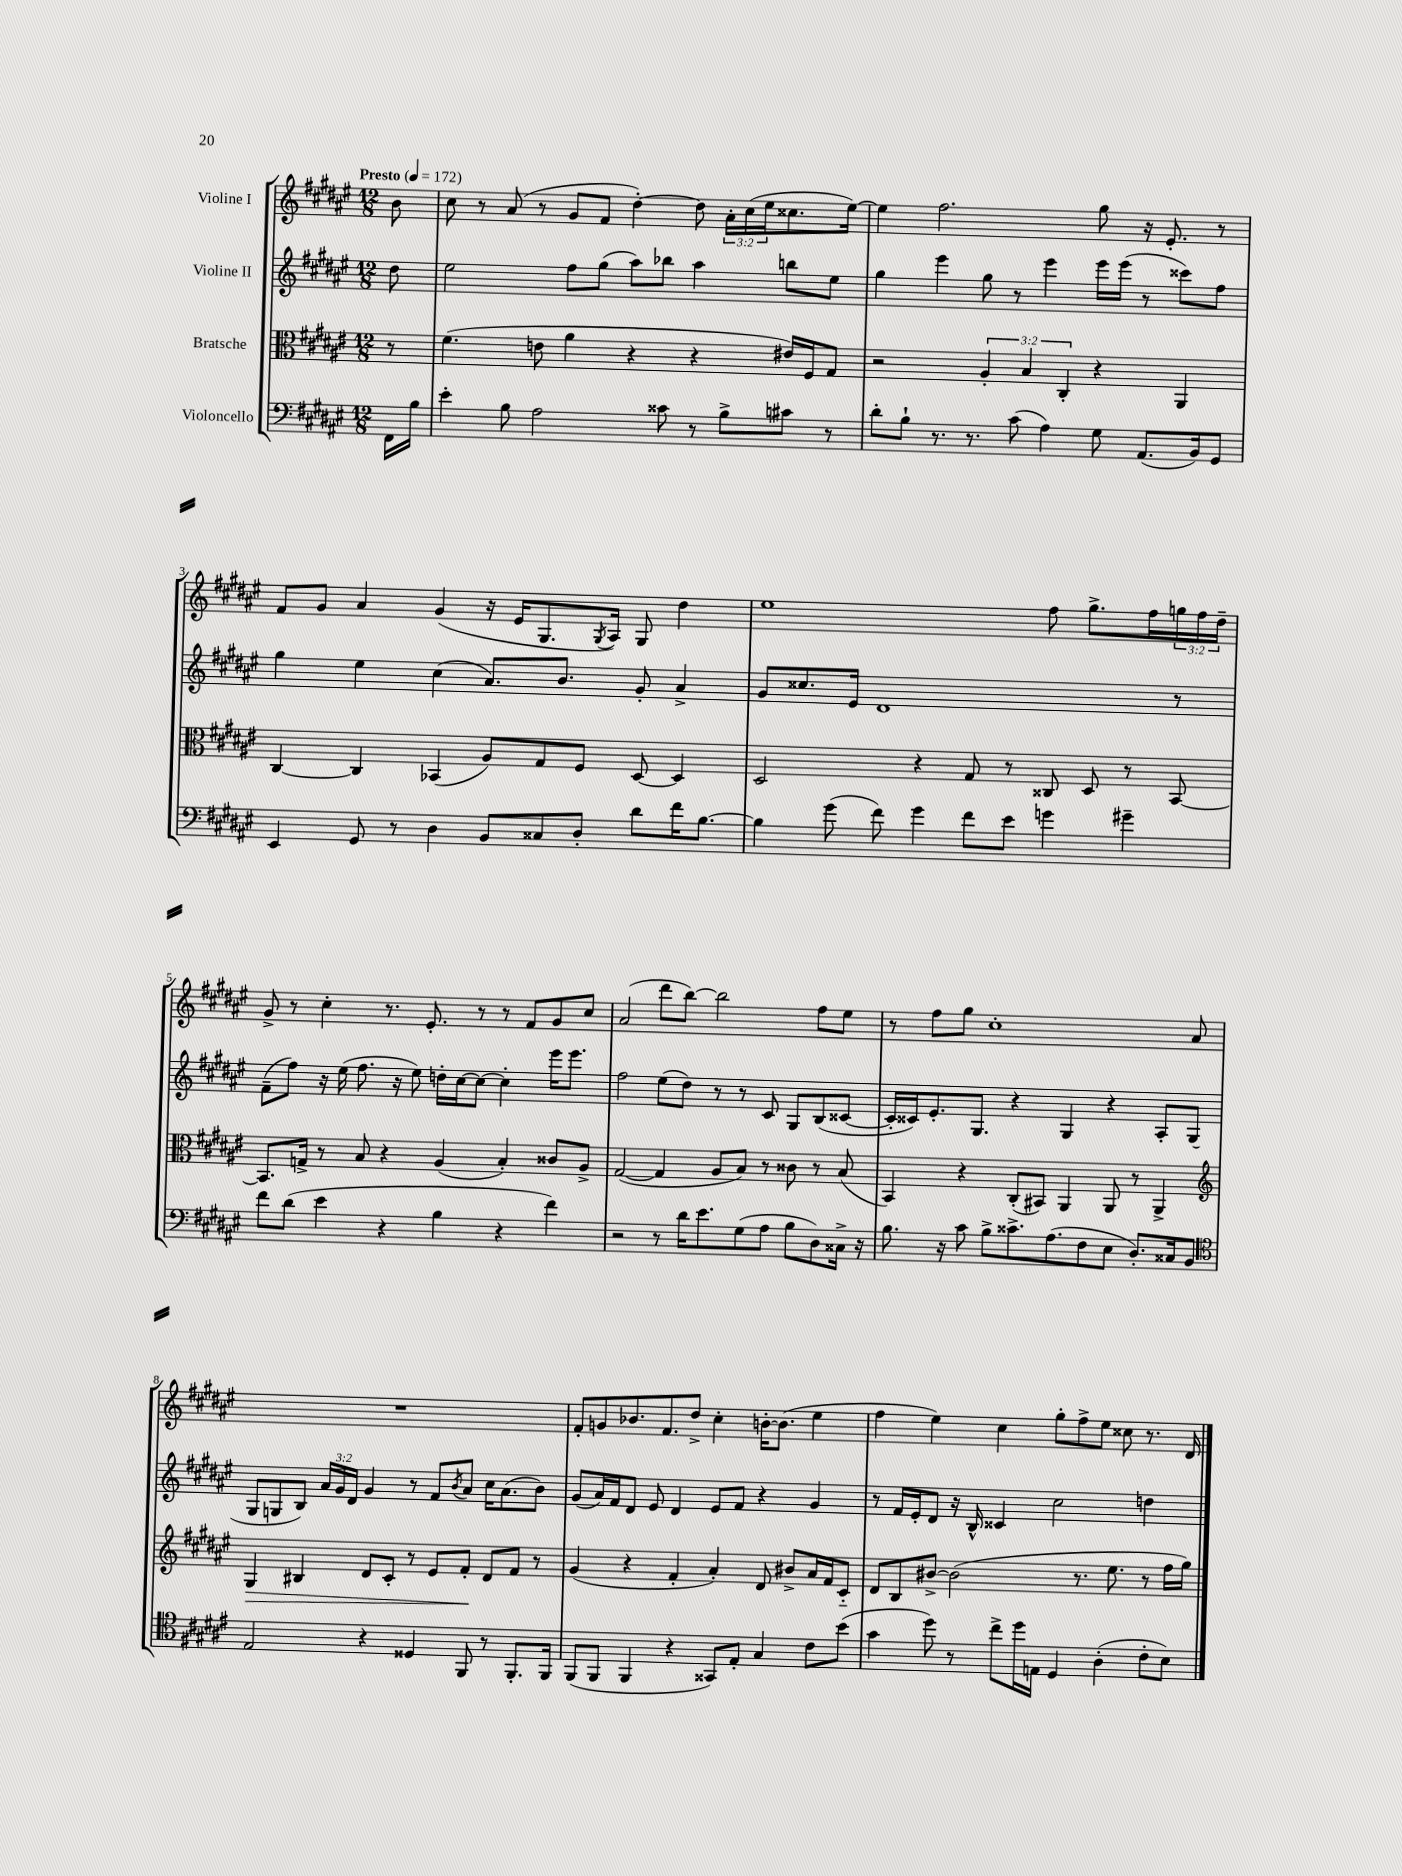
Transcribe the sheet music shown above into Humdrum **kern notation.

**kern	**kern	**kern	**kern
*staff4	*staff3	*staff2	*staff1
*clefF4	*clefC3	*clefG2	*clefG2
*k[f#c#g#d#a#e#]	*k[f#c#g#d#a#e#]	*k[f#c#g#d#a#e#]	*k[f#c#g#d#a#e#]
*M12/8	*M12/8	*M12/8	*M12/8
*MM172	*MM172	*MM172	*MM172
16FF#	8r	8dd#	8b
16B	.	.	.
=	=	=	=
4e#'	(4.f#	2ee#	8cc#
.	.	.	8r
8B	.	.	(8a#
2A#	8e	.	8r
.	4a#	8ff#	8g#
.	.	(8gg#	8f#
.	4r	8aa#)	[4dd#')
8c##	.	8bb-	.
8r	4r	4aa#	8dd#]
8B^	.	.	24a#'
.	.	.	(24cc#
.	.	.	24ee#
8c#	16e#)	8bb	8.cc##
.	16F#	.	.
8r	8G#	8ee#	.
.	.	.	[16ee#)
=	=	=	=
8d#'	2r	4gg#	4ee#]
8B`	.	.	.
8.r	.	4eee#	2.ff#
8.r	.	.	.
.	6A#'	8gg#	.
(8c#	.	8r	.
.	6B	.	.
4A#)	.	4eee#	.
.	6C#'	.	.
8G#	4r	16eee#	8gg#
.	.	(16eee#	.
(8.AA#	.	8r	16r
.	.	.	8.e#'
.	4AA#	8ccc##)	.
16BB)	.	.	.
8GG#	.	8ff#	8r
=	=	=	=
4EE#	[4C#	4gg#	8f#
.	.	.	8g#
8GG#	4C#]	4ee#	4a#
8r	.	.	.
4D#	(4BB-	(4cc#	(4g#
8BB	8A#)	8.a#)	16r
.	.	.	16e#
8C##	8G#	.	8.G#
.	.	8.b	.
8D#'	8F#	.	.
.	.	.	8qG#
.	.	.	16A#)
8d#	[8D#	8g#'	8G#
16f#	4D#]	4a#^	4dd#
[8.B	.	.	.
=	=	=	=
4B]	2D#	8g#	1ee#
.	.	8.cc##	.
(8g#	.	.	.
.	.	16e#	.
8f#)	.	1d#	.
4g#	4r	.	.
8f#	8G#	.	.
8e#	8r	.	.
4g	8C##	.	8ff#
.	8D#	.	8.gg#^
4g#~	8r	.	.
.	.	.	16ff#
.	[8BB	8r	24gg
.	.	.	24ff#
.	.	.	24dd#~
=	=	=	=
8f#	8.BB]	(8f#~	8g#^
(8d#	.	8ff#)	8r
.	16G^	.	.
4e#	8r	16r	4cc#'
.	.	(16ee#	.
.	8B	8.ff#	.
4r	4r	.	8.r
.	.	16r	.
.	.	8ee#)	.
.	.	.	8.e#'
4B	(4A#	16dd'	.
.	.	[16cc#	.
.	.	8cc#_	8r
4r	4B')	4cc#']	8r
.	.	.	8f#
4f#)	8c##	16eee#	8g#
.	.	8.eee#	.
.	8A#^	.	8cc#
=	=	=	=
2r	([2G#	2ff#	(2a#
8r	4G#]	(8ee#	8ddd#
16d#	.	8dd#)	[8bb)
8.e#	.	.	.
.	8A#	8r	2bb]
(8G#	8B)	8r	.
8A#	8r	8c#	.
8B	8c##	8G#	.
8D#)	8r	(8B	8ff#
16C##^	(8B	[8c##	8ee#
16r	.	.	.
=	=	=	=
8.B	4BB)	16c##']	8r
.	.	16c##)	.
.	.	8.e#'	8ff#
16r	.	.	.
8c#	4r	.	8gg#
.	.	8.G#	.
8B^	.	.	1cc#'
8.c##^	(8C#'	4r	.
.	8BB#)	.	.
(8.A#	.	.	.
.	4AA#	4G#	.
8F#	.	.	.
8E#	8AA#	4r	.
8.D#')	8r	.	.
.	4AA#^	8A#'	.
16C##	.	.	.
8BB	.	(8G#	8a#
=	=	=	=
*clefC4	*clefG2	*	*
2E#	4G#	8G#	1.r
.	.	8G	.
.	4B#	8B)	.
.	.	24a#	.
.	.	24g#	.
.	.	24d#	.
4r	8d#	4g#	.
.	8c#'	.	.
4D##	8r	8r	.
.	8e#	8f#	.
.	.	8qb	.
8FF#	8f#'	8a#	.
8r	8d#	16cc#	.
.	.	(8.a#	.
8.FF#'	8f#	.	.
.	8r	8b)	.
16FF#	.	.	.
=	=	=	=
(8FF#	(4g#	(8g#	8f#'
8FF#	.	16a#)	8g
.	.	16f#	.
4FF#	4r	8d#	8.b-
.	.	8e#	.
.	.	.	8.f#
4r	4f#'	4d#	.
.	.	.	8dd#^
8GG##)	4a#')	8e#	4cc#'
8E#'	.	8f#	.
4G#	8d#	4r	[16b'
.	.	.	(8.b]
.	8b#^	.	.
8c#	16a#	4g#	4ee#
.	16f#	.	.
(8b	8c#'~	.	.
=	=	=	=
4g#	8d#	8r	4ff#
.	8B	16f#	.
.	.	16e#'	.
8dd#)	[8b#^	8d#	4ee#)
8r	(2b#]	16r	.
.	.	16B^^	.
8cc#^	.	4c##	4cc#
16dd#	.	.	.
16E	.	.	.
4D#	.	2cc#	8gg#'
.	8.r	.	8ff#^
(4A#'	.	.	8ee#
.	8.ee#	.	.
.	.	.	8cc##
8c#'	8r	4dd	8.r
8B)	16ff#	.	.
.	16gg#)	.	16d#
==	==	==	==
*-	*-	*-	*-
